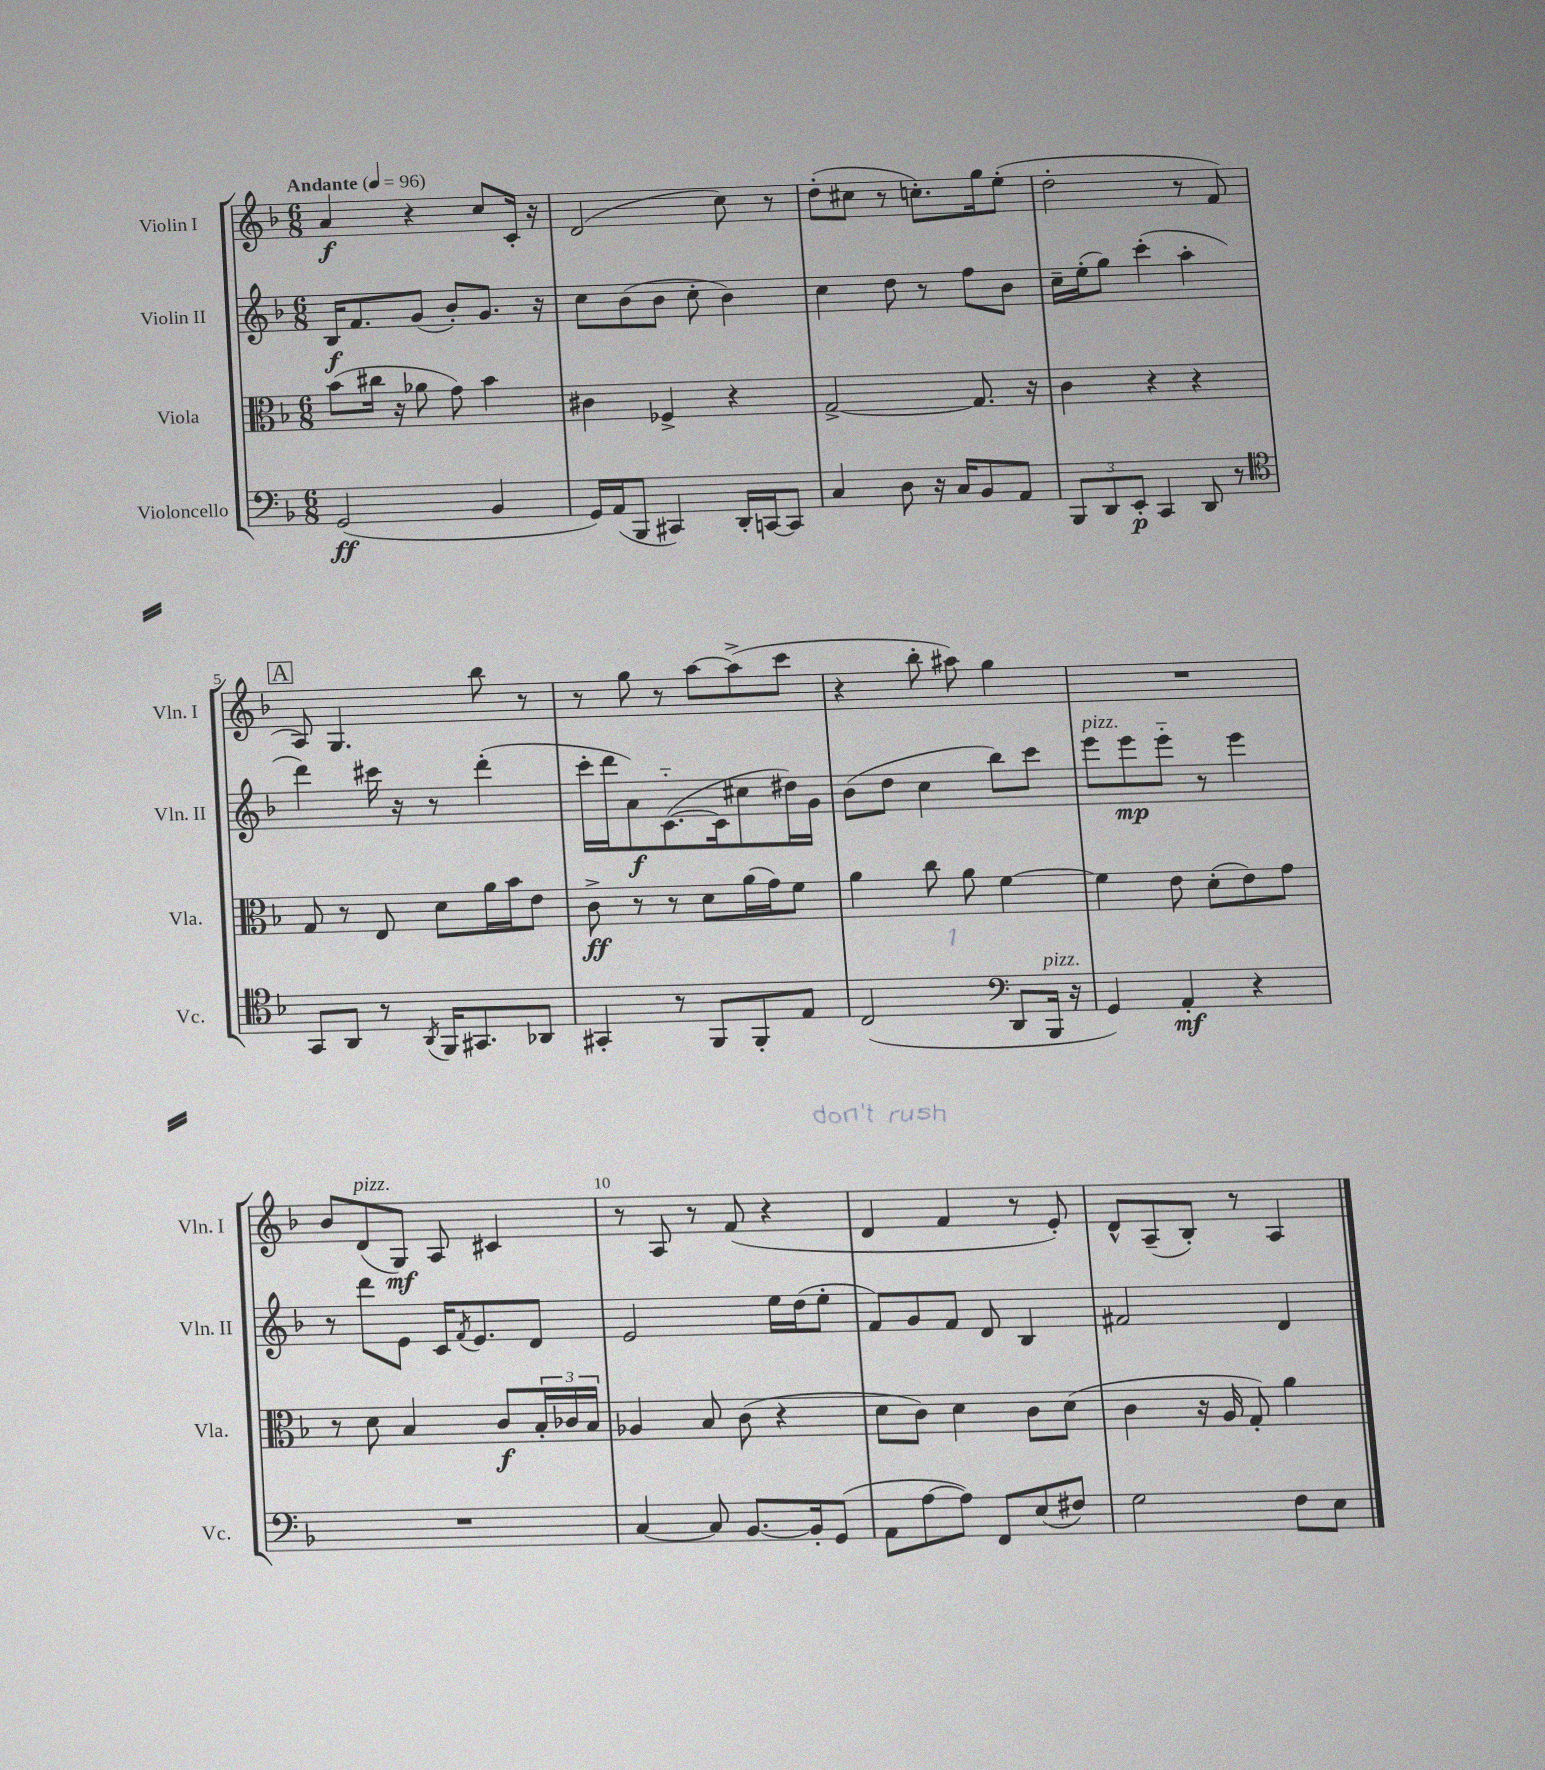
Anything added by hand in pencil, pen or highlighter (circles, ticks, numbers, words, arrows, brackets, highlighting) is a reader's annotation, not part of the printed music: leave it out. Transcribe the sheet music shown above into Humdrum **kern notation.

**kern	**kern	**kern	**kern
*staff4	*staff3	*staff2	*staff1
*clefF4	*clefC3	*clefG2	*clefG2
*k[b-]	*k[b-]	*k[b-]	*k[b-]
*M6/8	*M6/8	*M6/8	*M6/8
*MM96	*MM96	*MM96	*MM96
(2GG	(8b-	16B-	4a
.	.	8.f	.
.	16cc#	.	.
.	16r	.	.
.	8a-	(8g	4r
.	8g)	8b-')	.
4BB-	4b-	8.g	8cc
.	.	.	16c'
.	.	16r	16r
=	=	=	=
16GG)	4c#	8cc	(2d
(16AA	.	.	.
8BBB-	.	(8b-	.
4CC#)	4F-^	8b-	.
.	.	8cc'	.
16DD'	4r	4b-)	8cc)
[16CC	.	.	.
8CC]	.	.	8r
=	=	=	=
4C	[2G^	4cc	(8dd'
.	.	.	8cc#
8D	.	8dd	8r
16r	.	8r	8.cc')
16C	.	.	.
8BB-	8.G]	8ff	.
.	.	.	16gg
8AA	.	8b-	(8ee'
.	16r	.	.
=	=	=	=
12BBB-	4c	16cc~	2dd'
.	.	(16ee'	.
12DD	.	.	.
.	.	8gg)	.
12EE'	.	.	.
4CC	4r	(4ccc'	.
8DD	4r	4aa'	8r
8r	.	.	8f
=	=	=	=
*clefC4	*	*	*
8GG	8G	4ddd)	8A)
8AA	8r	.	4.G
8r	8E	16ccc#	.
.	.	16r	.
8qAA	.	.	.
16FF	8d	8r	.
8.GG#	.	.	.
.	16a	(4ddd'	8bb-
.	16b-	.	.
8AA-	8e	.	8r
=	=	=	=
4GG#'	8c^	16ccc'	8r
.	.	16ddd	.
.	8r	8a)	8gg
8r	8r	([8.c'~	8r
8FF	8d	.	[8aa
.	.	16c]	.
8FF'	(16a	8cc#	(8aa^]
.	16g)	.	.
8E	8f	16dd#)	8ccc
.	.	16g	.
=	=	=	=
(2C	4a	(8b-	4r
.	.	8dd	.
.	8cc	4cc	8bb-'
.	8a	.	8aa#)
*clefF4	*	*	*
8DD	[4f	8bb-)	4gg
16BBB-	.	8ccc	.
16r	.	.	.
=	=	=	=
4GG)	4f]	8eee	2.r
.	.	8eee	.
4AA'	8e	8eee'~	.
.	(8d'	8r	.
4r	8e)	4eee	.
.	8g	.	.
=	=	=	=
2.r	8r	8r	8b-
.	8d	8ddd	(8d
.	4B-	8e	8G)
.	.	16c	8A
.	.	8qf	.
.	.	8.e	.
.	8c	.	4c#
.	24B-'	8d	.
.	24c-	.	.
.	24B-	.	.
=	=	=	=
[4C	4A-	2e	8r
.	.	.	8A
8C]	8B-	.	8r
[8.BB-	(8c	.	(8f
.	4r	16ee	4r
16BB-']	.	(16dd	.
(8GG	.	8ee'	.
=	=	=	=
8AA	8d	8f)	4d
[8A	8c)	8g	.
8A])	4d	8f	4f
8FF	.	8d	.
(8E	8c	4B-	8r
8F#)	(8d	.	8e')
=	=	=	=
2G	4c	2f#	8d^^
.	.	.	(8A~
.	16r	.	8B-')
.	16A	.	.
.	8G')	.	8r
8F	4a	4d	4A
8E	.	.	.
==	==	==	==
*-	*-	*-	*-
